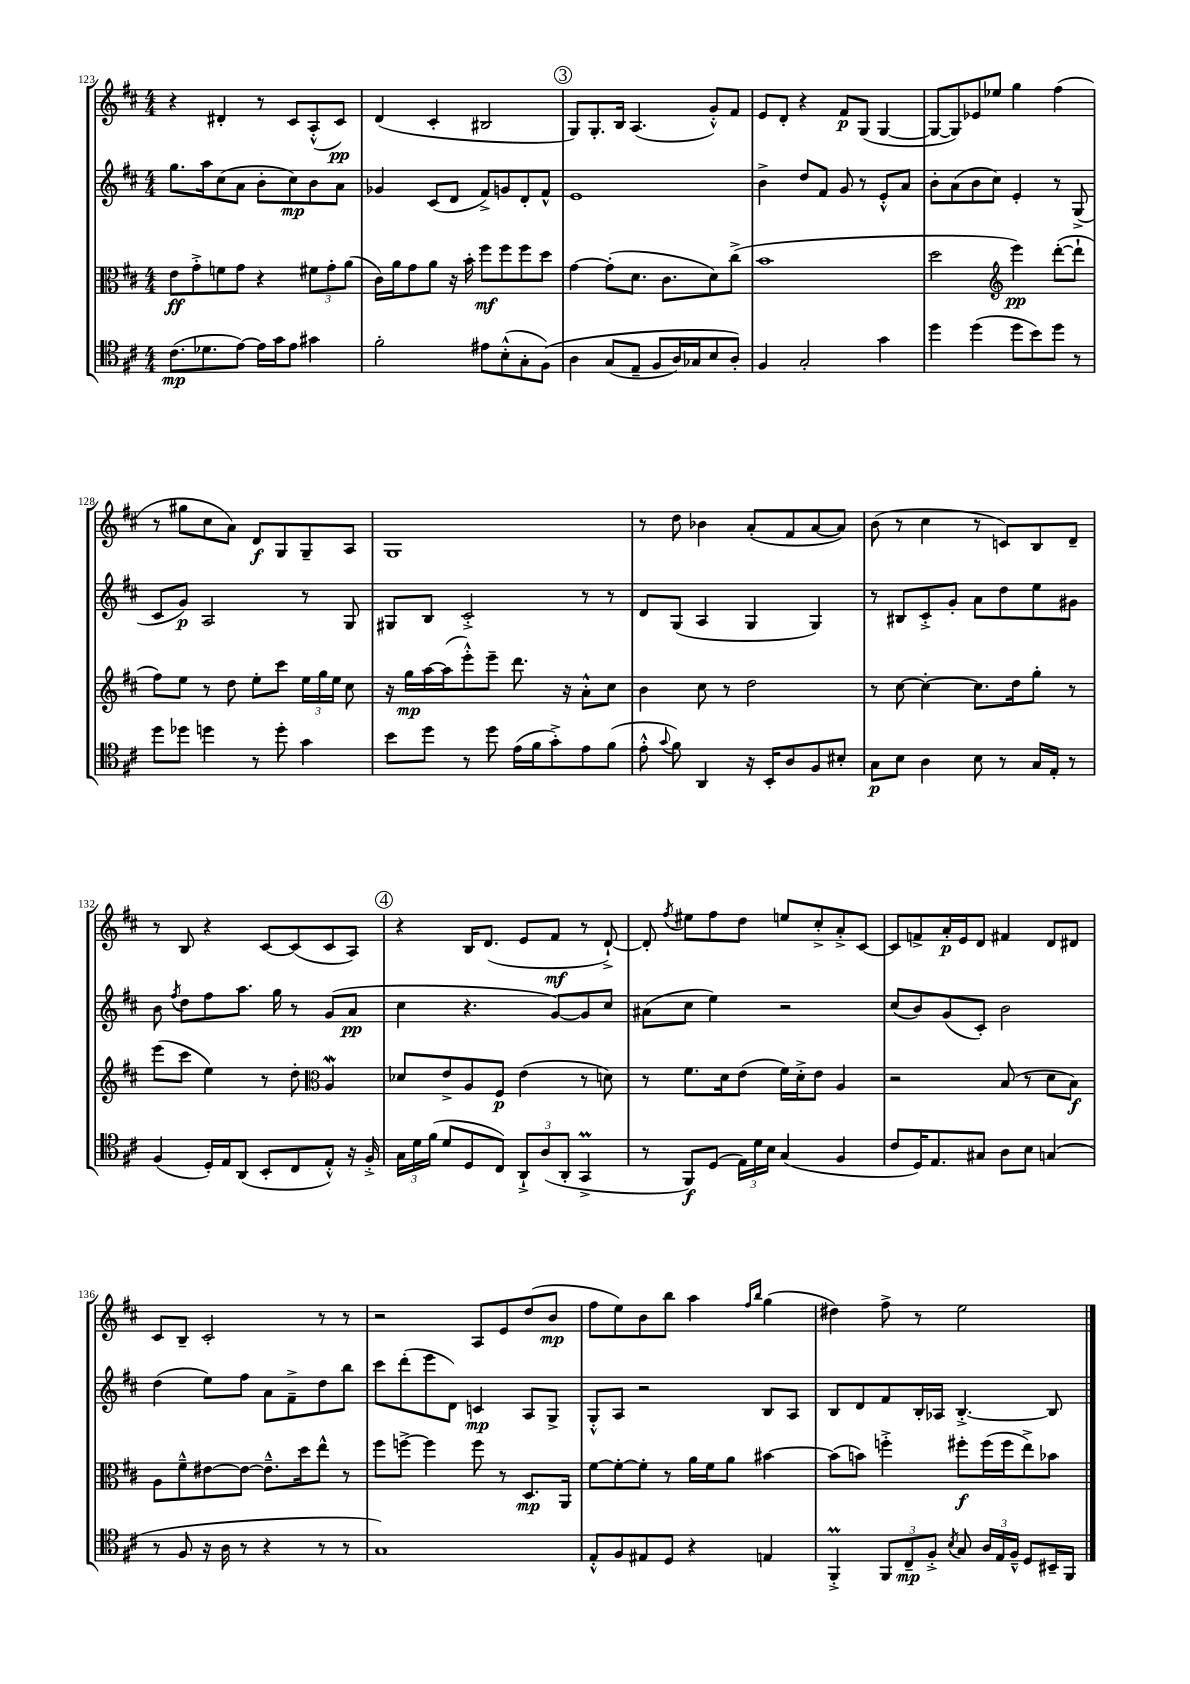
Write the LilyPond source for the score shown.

<<
\new StaffGroup <<
\new Staff = "s0" {
    \clef treble \key d \major \numericTimeSignature \time 4/4
    \autoBeamOff r4 dis'4-. r8 cis'8[ a8-.-^( cis'8]\pp) |
    d'4( cis'4-. bis2 |
    \mark \markup { \circle "3" } g8[) g8.-. b16] a4.( g'8[-.-^) fis'8] |
    e'8[ d'8]-. r4 fis'8[\p g8]( g4~ |
    g8[~ g8) ees'8 ees''8] g''4 fis''4( |
    r8 gis''8[ cis''8 a'8]) d'8[\f g8 g8-- a8] |
    g1 |
    r8 d''8 bes'4 a'8[-.( fis'8 a'8~ a'8]) |
    b'8( r8 cis''4 r8 c'8[) b8 d'8]-- |
    r8 b8 r4 cis'8[~ cis'8( cis'8 a8]) |
    \mark \markup { \circle "4" } r4 b16[ d'8.]( e'8[ fis'8]\mf r8 d'8~-!->) |
    d'8-. \acciaccatura { fis''8 } eis''8[ fis''8 d''8] e''8[ cis''8-.-> a'8-.-> cis'8]~ |
    cis'8[ f'8-> a'16-.\p e'16 d'8] fis'4 d'8[ dis'8] |
    cis'8[ b8]-- cis'2-. r8 r8 |
    r2 a8[ e'8 d''8( b'8]\mp |
    fis''8[ e''8) b'8 b''8] a''4 \grace { fis''16[ b''16] } g''4( |
    dis''4) fis''8-> r8 e''2 \bar "|." |
}
\new Staff = "s1" {
    \clef treble \key d \major \numericTimeSignature \time 4/4
    \autoBeamOff g''8.[ a''16 cis''8( a'8] b'8[-. cis''8\mp) b'8 a'8] |
    ges'4 cis'8[( d'8] fis'8[->) g'8 d'8-. fis'8]-^ |
    \mark \markup { \circle "3" } e'1 |
    b'4-> d''8[ fis'8] g'8 r8 e'8[-.-^ a'8] |
    b'8[-. a'8( b'8 cis''8]) e'4-. r8 g8->( |
    cis'8[ g'8]\p) a2 r8 g8 |
    gis8[ b8] cis'2-.-> r8 r8 |
    d'8[ g8]( a4 g4 g4) |
    r8 bis8[ cis'8-.-> g'8]-. a'8[ d''8 e''8 gis'8] |
    b'8 \acciaccatura { fis''8 } d''8[ fis''8 a''8.] g''16 r8 g'8[( a'8]\pp |
    \mark \markup { \circle "4" } cis''4 r4. g'8[~) g'8 cis''8] |
    ais'8[( cis''8] e''4) r2 |
    cis''8[( b'8) g'8( cis'8]-.) b'2 |
    d''4( e''8[) fis''8] a'8[ fis'8---> d''8 b''8] |
    cis'''8[ d'''8-.( e'''8 d'8]) c'4\mp a8[ g8]-> |
    g8[-.-^ a8] r2 b8[ a8] |
    b8[ d'8 fis'8 b16-. aes16] b4.~-.-> b8 \bar "|." |
}
\new Staff = "s2" {
    \clef alto \key d \major \numericTimeSignature \time 4/4
    \autoBeamOff e'8[\ff g'8-.-> f'8 g'8] r4 \tuplet 3/2 { fis'8[ g'8-. a'8]( } |
    cis'16[) a'16 g'8 a'8] r16 b'16-. fis''8[\mf fis''8 fis''8 d''8] |
    \mark \markup { \circle "3" } g'4~ g'8[-.( d'8.] cis'8.[ d'8) cis''8]->( |
    b'1 |
    d''2 \clef treble e'''4\pp) d'''8[~-.( d'''8]-! |
    fis''8[) e''8] r8 d''8 e''8[-. cis'''8] \tuplet 3/2 { e''16[ g''16 e''16] } cis''8 |
    r16 g''16[\mp a''16~ a''16( e'''8-.-^) e'''8]-- d'''8. r16 a'8[-.-^ cis''8] |
    b'4 cis''8 r8 d''2 |
    r8 cis''8~ cis''4~-. cis''8.[ d''16 g''8]-. r8 |
    e'''8[( cis'''8] e''4) r8 d''8-. \clef alto a4\mordent |
    \mark \markup { \circle "4" } des'8[ e'8-> a8 fis8]\p e'4( r8 d'8) |
    r8 fis'8.[ d'16 e'8]( fis'16[) d'16-.-> e'8] a4 |
    r2 b8( r8 d'8[ b8]\f) |
    a8[ fis'8---^ eis'8~ eis'8]~ eis'8.[---^ d''16 e''8]-^ r8 |
    fis''8[ f''8]~-> f''4 f''8 r8 d8.[\mp a,16] |
    fis'8[~ fis'8~-. fis'8]-. r8 a'16[ fis'16 a'8] bis'4~ |
    bis'8[( b'8]) f''4-.-> fis''8[-.\f fis''16( fis''16 e''8->) bes'8] \bar "|." |
}
\new Staff = "s3" {
    \clef tenor \key d \major \numericTimeSignature \time 4/4
    \autoBeamOff cis'8.[\mp( des'8. e'8]~) e'16[ g'16 e'8] gis'4 |
    fis'2-. eis'8[ b8-.-^( g8-. fis8])\( |
    \mark \markup { \circle "3" } a4 g8[( e8]-- fis8[ a16) ges16 b8 a8]-.\) |
    fis4 g2-. g'4 |
    d''4 d''4( d''8[ b'8) d''8] r8 |
    d''8[ des''8] d''4 r8 d''8-. g'4 |
    b'8[ d''8] r8 d''8 e'16[( fis'16 g'8-.->) e'8 fis'8]( |
    e'8-.-^ \appoggiatura { g'8 } fis'8) a,4 r16 b,16[-. a8 fis8 bis8]-. |
    g8[\p b8] a4 b8 r8 g16[ e16]-. r8 |
    fis4( d16[-.) e16 a,8]( b,8[-. cis8 e8]-.-^) r16 fis16-.-> |
    \mark \markup { \circle "4" } \tuplet 3/2 { g16[ d'16 fis'16]( } d'8[ d8 cis8]) \tuplet 3/2 { a,8[-!-> a8( a,8]-. } g,4->\prall |
    r8 fis,8[\f) d8]( \tuplet 3/2 { e16[) d'16 b16] } g4( fis4 |
    cis'8[ d16) e8. gis8] a8[ b8] g4( |
    r8 fis8 r16 a16 r8 r4 r8 r8 |
    g1) |
    e8[-.-^ fis8 eis8 d8] r4 e4 |
    fis,4-.->\prall \tuplet 3/2 { fis,8[ cis8--\mp fis8]-.-> } \acciaccatura { b8 } g8 \tuplet 3/2 { a16[ e16 fis16]---^ } d8[ bis,16-- fis,16] \bar "|." |
}
>>
>>
\layout { \context { \Score currentBarNumber = #123 } }
